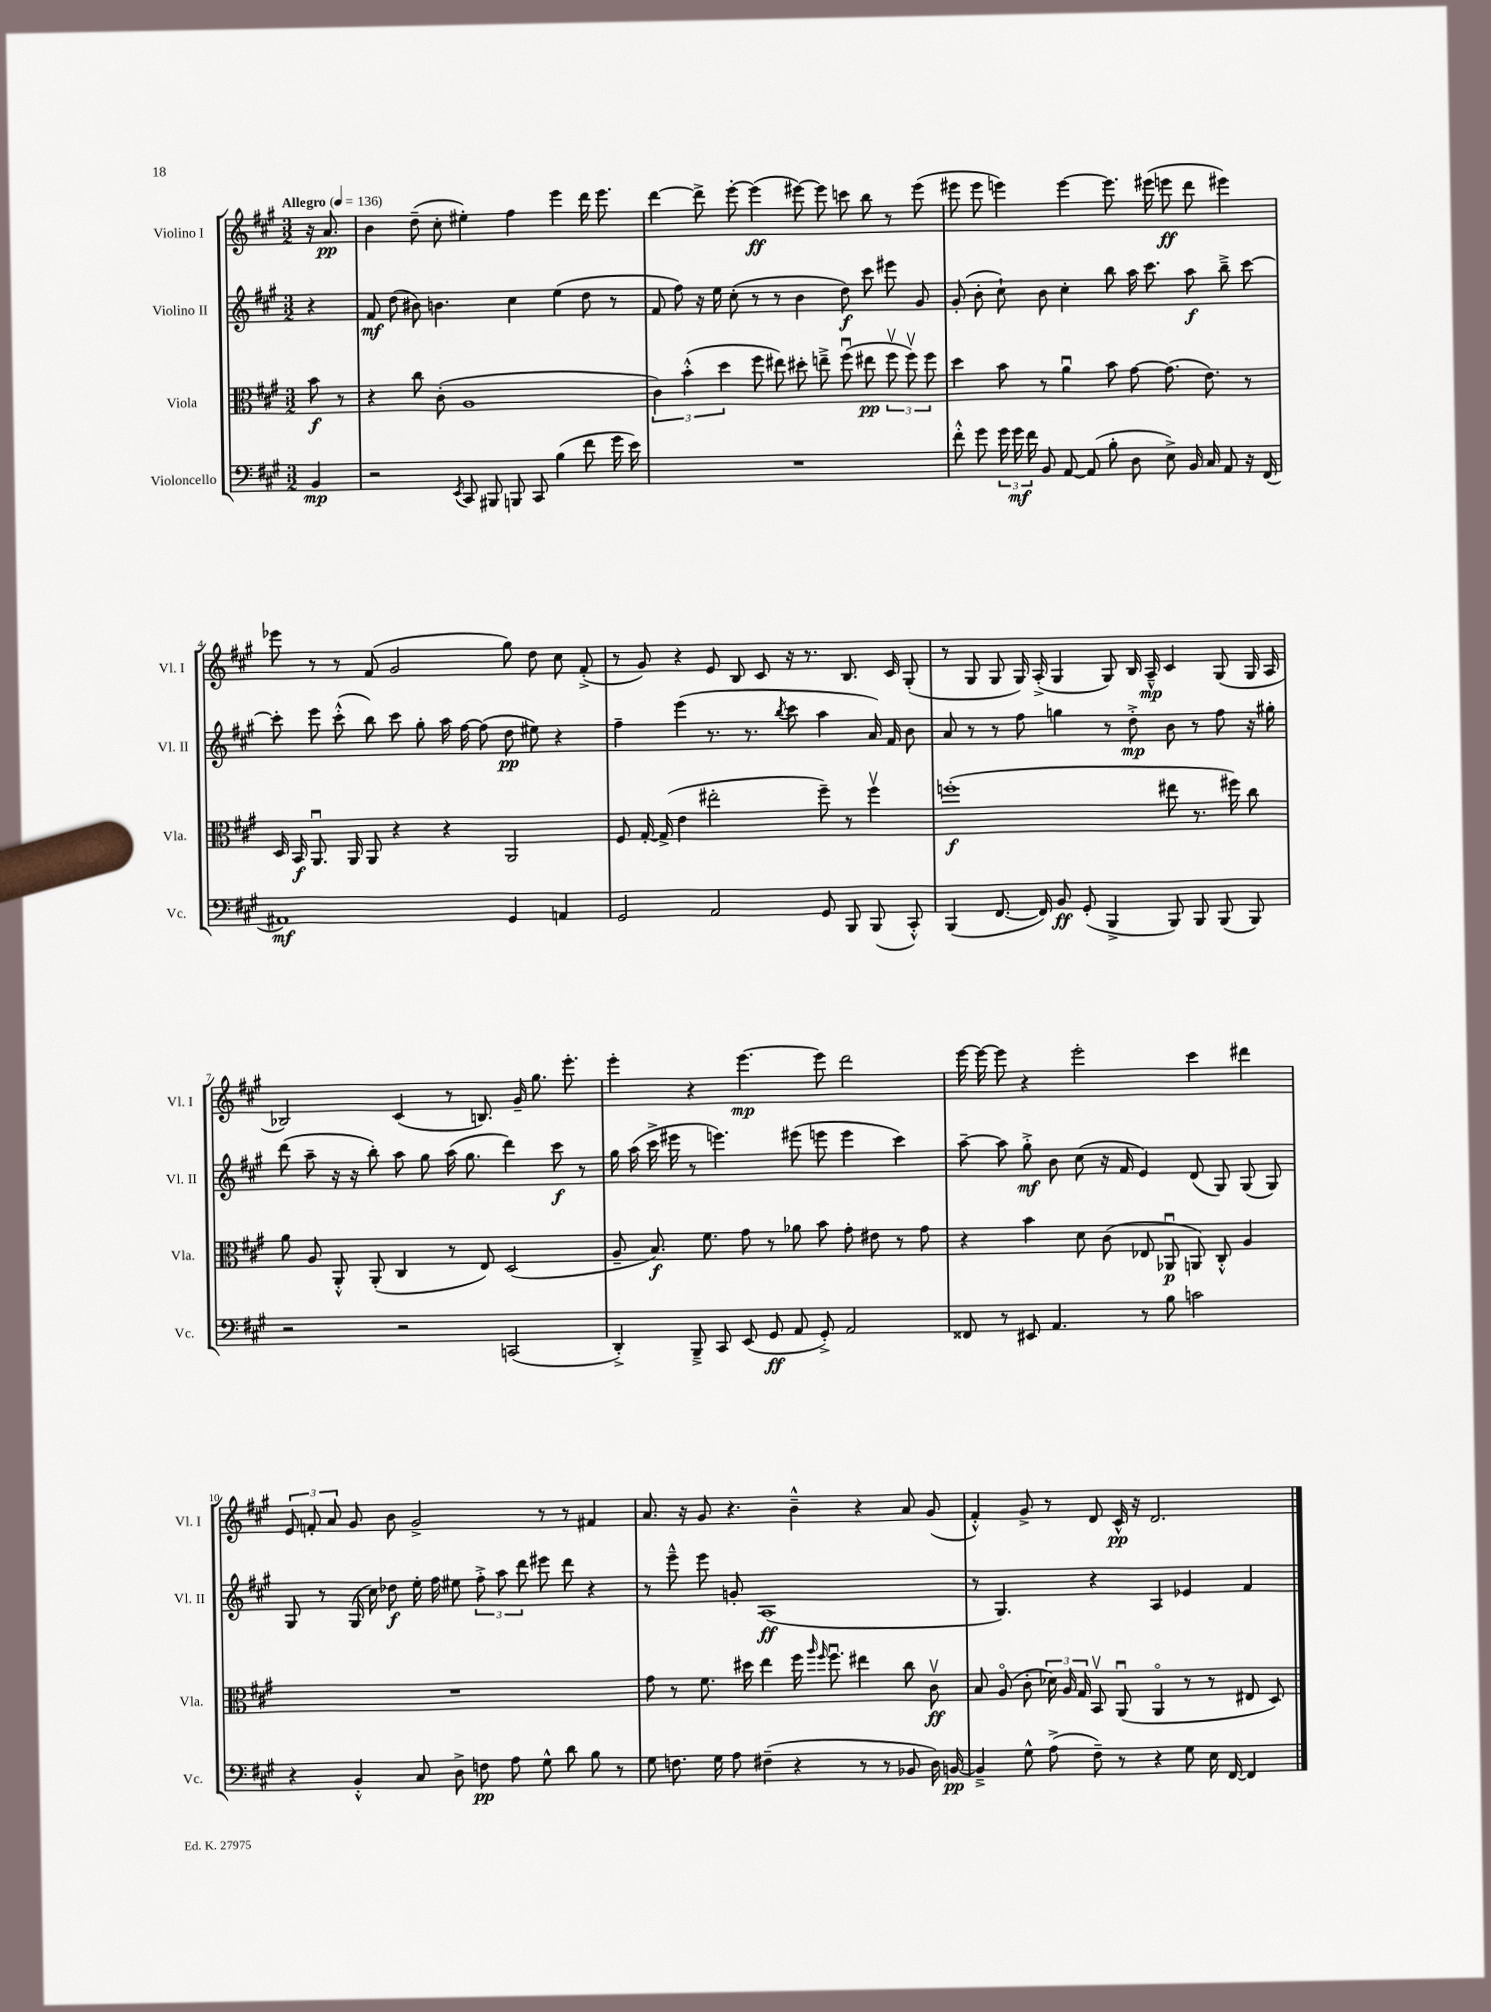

**kern	**kern	**kern	**kern
*staff4	*staff3	*staff2	*staff1
*clefF4	*clefC3	*clefG2	*clefG2
*k[f#c#g#]	*k[f#c#g#]	*k[f#c#g#]	*k[f#c#g#]
*M3/2	*M3/2	*M3/2	*M3/2
*MM136	*MM136	*MM136	*MM136
4BB	8b	4r	16r
.	.	.	8.a
.	8r	.	.
=	=	=	=
2r	4r	8f#	4b
.	.	(8dd	.
.	8cc#	8b#)	(8dd~
.	(8c#'	4.b	8cc#'
8qEE	.	.	.
8CC#	1A	.	4ee#')
8BBB#	.	.	.
8BBB	.	4cc#	4ff#
8CC#	.	.	.
(4B	.	(4ee	4eee
8f#	.	8dd	16ddd
.	.	.	8.eee
16g#	.	8r	.
16e)	.	.	.
=	=	=	=
1.r	6c#)	8f#	[4ddd
.	.	8ff#)	.
.	(6b'^^	.	.
.	.	16r	8ddd^]
.	.	16ee	.
.	6dd	.	.
.	.	(8cc#'	[8eee'
.	8ff#	8r	(4eee]
.	8ee#)	8r	.
.	8dd#'	4b	[8eee#)
.	8ee~^	.	8eee#]
.	(8ff#u	8dd)	8ccc
.	8ee#	8ccc#	8bb
.	12ff#v	8eee#	8r
.	12ff#v)	.	.
.	.	8g#	(8eee#
.	12ff#	.	.
=	=	=	=
8f#'^^	4dd	(8g#'	8eee#
8g#	.	8b'	8eee#
24g#	8b	8cc#`)	4eee)
24g#	.	.	.
24f#	.	.	.
8BB	8r	8b	.
[8AA	4au	4cc#'	[4eee
(8AA]	.	.	.
8B'	8b	8bb	8.eee]
8D	[8g#	16aa	.
.	.	8.ccc#	(16eee#
8E^)	(8.g#]	.	8eee
16BB	.	8aa	8ddd
16C#	8.e)	.	.
8AA	.	8bb~^	4eee#)
16r	8r	[8ccc#	.
(16FF#	.	.	.
=	=	=	=
1AA#)	16D	8ccc#']	8eee-
.	16BB	.	.
.	8.AAu	8eee	8r
.	.	(8ccc#'^^	8r
.	16AA	.	.
.	8AA	8bb)	(8f#
.	4r	8ccc#	2g#
.	.	8gg#'	.
.	4r	16aa	.
.	.	[16ff#	.
.	.	(8ff#]	.
4GG#	2AA	8dd	8gg#)
.	.	8ee#)	8dd
4AA	.	4r	8cc#
.	.	.	(8f#'^
=	=	=	=
2GG#	8F#	4ff#~	8r
.	[16G#'	.	8g#)
.	(16G#^]	.	.
.	4e	(4eee	4r
2AA	2ee#'	8.r	8e
.	.	.	8B
.	.	8.r	.
.	.	.	8c#
.	.	8qbb	.
.	.	8ccc#	16r
.	.	.	8.r
8GG#	8ff#~)	4aa	.
8BBB	8r	.	8.B
(8BBB	4ff#v	16a)	.
.	.	16f#	16c#
8CC#'^^)	.	8b	(8G#'
=	=	=	=
(4BBB	(1ff'	8a	8r
.	.	8r	8G#
[8.FF#	.	8r	8G#
.	.	8ff#	16G#)
16FF#])	.	.	(16A'^
8BB	.	4gg	4G#
(8GG#'	.	.	.
4BBB^	.	8r	8G#)
.	.	8dd'^	16B
.	.	.	16A~^^
8BBB)	8ee#	8b	4c#
8BBB	8.r	8r	.
(8BBB	.	8ff#	(8G#
.	16ff#)	.	.
8BBB)	8cc#	16r	16G#
.	.	16gg#'	16A
=	=	=	=
2r	8a	(8ddd	2B-)
.	8A	8aa~	.
.	8AA'^^	16r	.
.	.	16r	.
.	(8AA'	8bb')	.
2r	4C#	8aa	(4c#
.	.	8gg#	.
.	8r	(16aa	8r
.	.	8.gg#	.
.	8E)	.	8.B)
(2CC	(2D	4ddd)	.
.	.	.	16g#~
.	.	.	8.gg#
.	.	8ccc#	.
.	.	.	8.eee'
.	.	8r	.
=	=	=	=
4DD'^)	8A~	16gg#	4eee'
.	.	(16aa	.
.	8.B)	16ccc#^	.
.	.	16eee#	.
8BBB~^	.	8r	4r
.	8.f#	.	.
8CC#	.	4.eee)	.
(8EE	8g#	.	[4.eee
8GG#	8r	.	.
8AA	8a-	(8eee#	.
8GG#'^)	8b	8eee	8eee]
2AA	8g#'	4eee	2ddd
.	8e#	.	.
.	8r	4ccc#)	.
.	8g#	.	.
=	=	=	=
8FF##	4r	[8aa~	[16eee
.	.	.	16eee_
8r	.	8aa]	8eee]
8EE#	4b	8gg#'^	4r
4.AA	.	8b	.
.	8d	(8cc#	2eee'
.	(8c#	16r	.
.	.	16f#	.
8r	8E-	4e)	.
8B	8AA-u	.	.
2c	8AA)	(8d	4ccc#
.	8C#'^^	8G#)	.
.	4A	(8G#	4ddd#
.	.	8G#)	.
=	=	=	=
4r	1.r	8G#	12e
.	.	.	12f'
.	.	8r	.
.	.	.	12a
4BB'^^	.	(16G#	8g#
.	.	16cc#)	.
.	.	8dd-	8b
8C#	.	16ee'	2g#^
.	.	16ff#	.
8D^	.	8ee#	.
8F	.	12ff#'^	.
.	.	12aa	.
8A	.	.	.
.	.	12ddd	.
8G#^^	.	8eee#	8r
8d	.	8ddd	8r
8B	.	4r	4f#
8r	.	.	.
=	=	=	=
8G#	8g#	8r	8.a
8.F	8r	8eee~^^	.
.	.	.	16r
.	8.f#	8eee	8g#
16G#	.	.	.
8A	.	8g'	4.r
.	16dd#	.	.
(4F#~	4ee	(1A	.
4r	16ff#	.	4b~^^
.	16qqaa	.	.
.	16qqff#	.	.
.	8.ff#u	.	.
8r	4ee#	.	4r
8r	.	.	.
8BB-	8cc#	.	8a
16D)	8c#v	.	(8g#
[16BB	.	.	.
=	=	=	=
4BB~^]	8B	8r	4f#'^^)
.	(8Ao	4.G#)	.
8G#^^	8c#'	.	8g#^
(8A^	24d-)	.	8r
.	24A	.	.
.	24G#	.	.
8F#~)	8BBv	4r	8d
8r	(8AAu	.	16c#^^
.	.	.	16r
4r	4AAo	4A	2.d
8G#	8r	4e-	.
16E	8r	.	.
[16FF#	.	.	.
4FF#]	8E#	4f#	.
.	8D)	.	.
==	==	==	==
*-	*-	*-	*-
